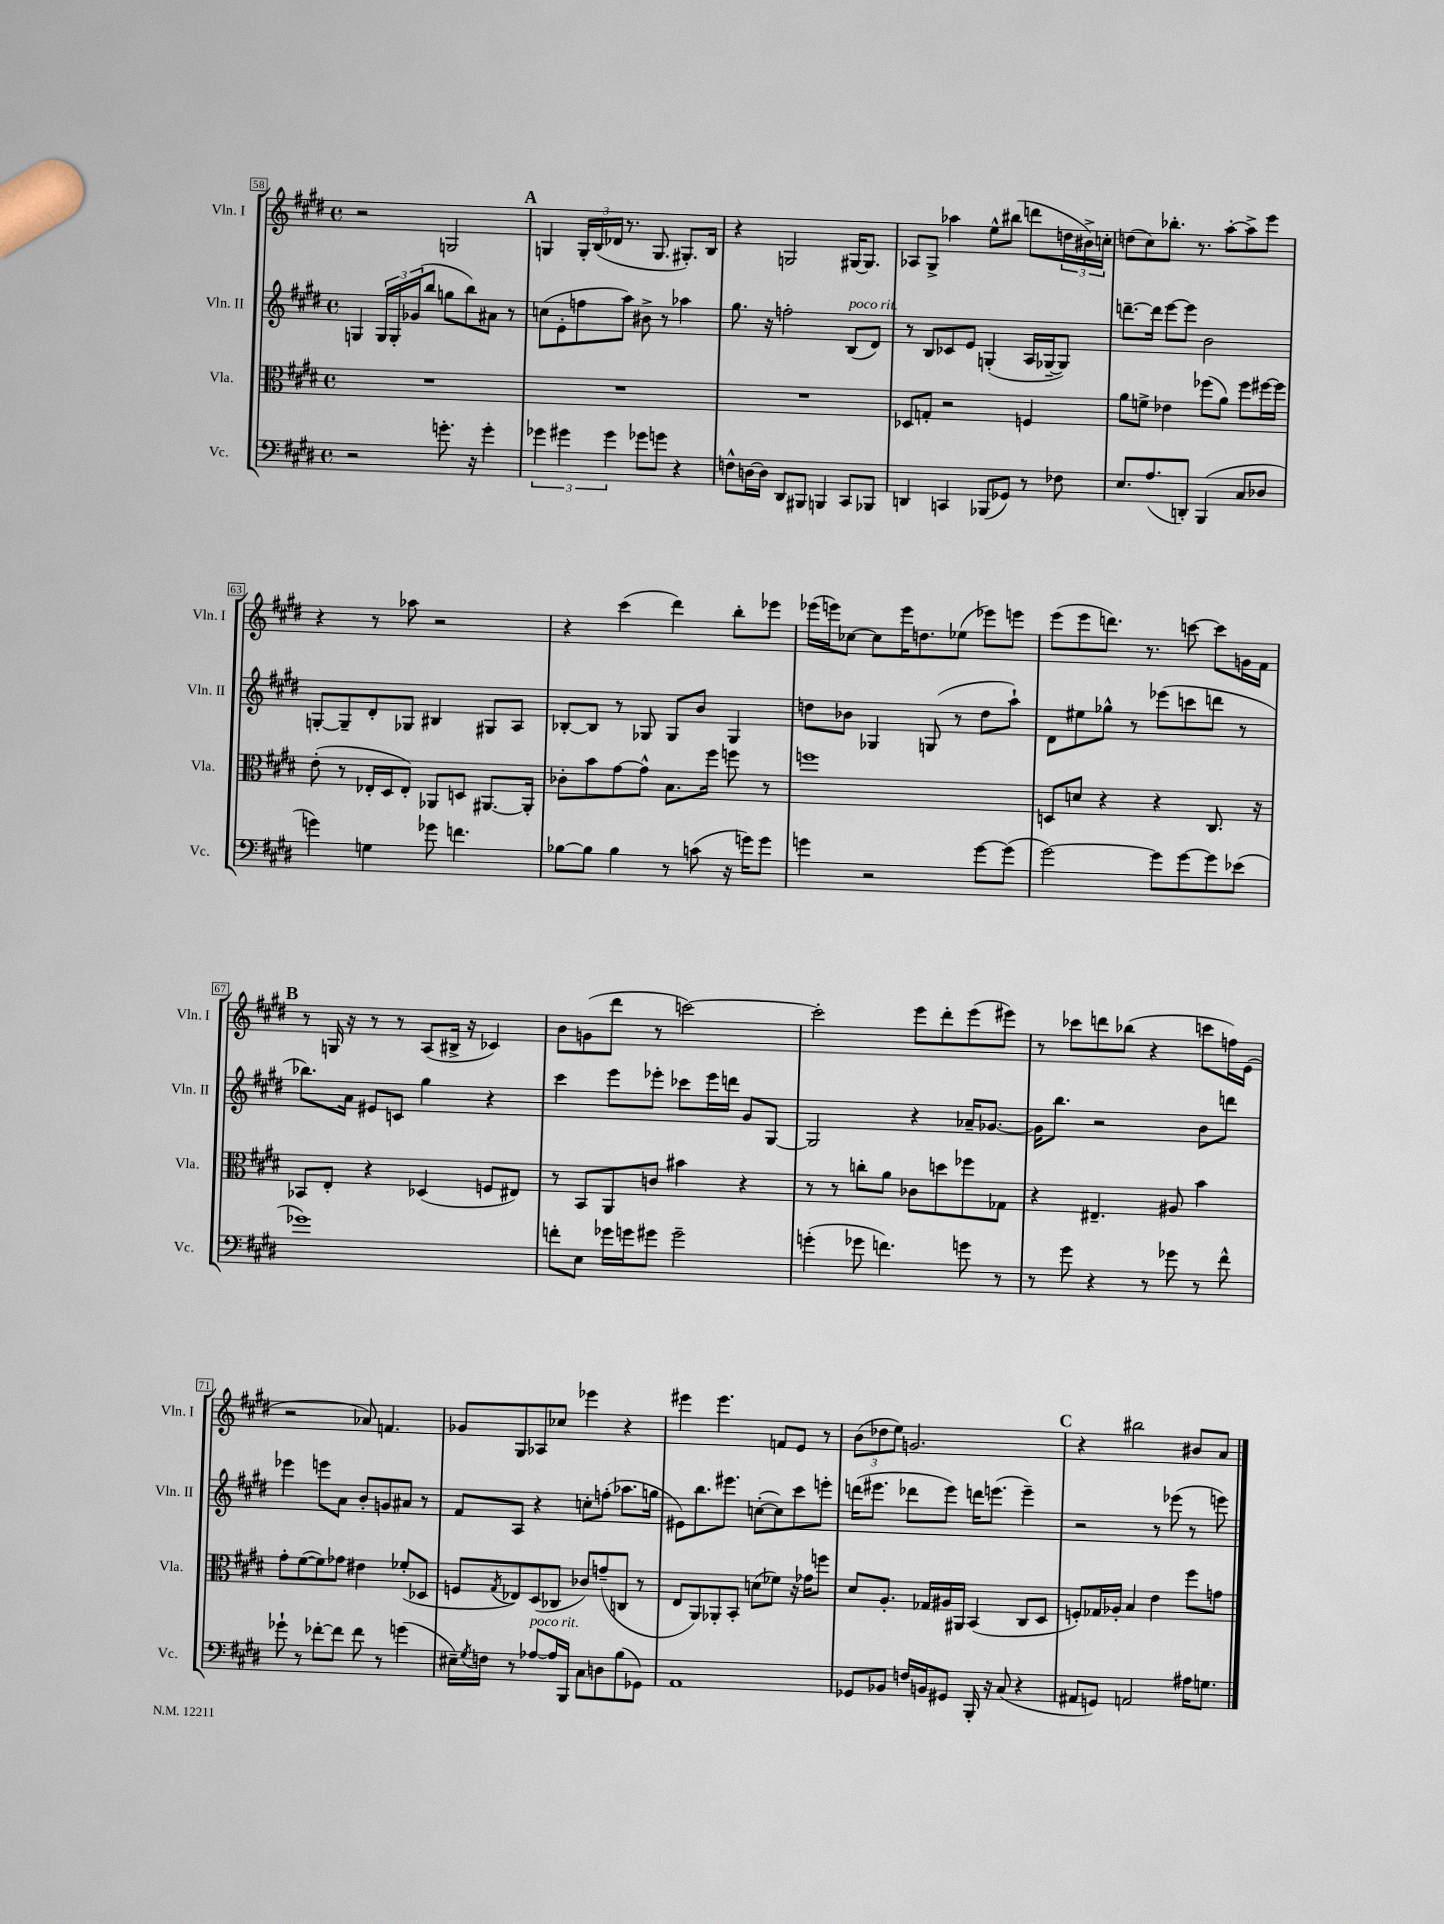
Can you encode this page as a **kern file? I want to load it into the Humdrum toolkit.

**kern	**kern	**kern	**kern
*part4	*part3	*part2	*part1
*staff4	*staff3	*staff2	*staff1
*I"Vc.	*I"Vla.	*I"Vln. II	*I"Vln. I
*I'Vc.	*I'Vla.	*I'Vln. II	*I'Vln. I
*clefF4	*clefC3	*clefG2	*clefG2
*k[f#c#g#d#]	*k[f#c#g#d#]	*k[f#c#g#d#]	*k[f#c#g#d#]
*M4/4	*M4/4	*M4/4	*M4/4
*met(c)	*met(c)	*met(c)	*met(c)
=58	=58	=58	=58
2r	1r	4Gn/	2r
.	.	24G/LL	.
.	.	24G'/	.
.	.	(24g-X/J	.
.	.	8bb/J	.
8.gn'\	.	8ggn\L	2Gn/
.	.	8bb\)	.
16r	.	.	.
4g'\	.	8a#X\J	.
.	.	8r	.
!!LO:REH:place=s1:t=A
=59	=59	=59	=59
6g-X\	1r	(8ccn\L	4Gn/
.	.	8e'\	.
6g#X\	.	.	.
.	.	8ffn\	24G'/LL
.	.	.	(24B/
6g#\	.	.	24d-X/JJ
.	.	8aa\J)	8.r
8g-X\L	.	8b#X^\	.
.	.	.	8.G/
8gn\J	.	8r	.
4r	.	4aa-X\	8.G#X'/L)
.	.	.	16B/Jk
=60	=60	=60	=60
8Fn^^\L	1r	8.gg#\	4r
[16Dn\L	.	.	.
16D\JJ]	.	16r	.
8DD#/L	.	2ffn'\	2Gn/
8BBB#X/J	.	.	.
4BBBn/	.	.	.
!	!	!LO:TX:a:i:t=poco rit.	!
8CC#/L	.	(8B/L	[16G#X/KL
.	.	.	8.G#/J]
8BBB-X/J	.	8d#/J)	.
=61	=61	=61	=61
4DDn/	8D-X/L	8r	8A-X/L
.	8Gn'/J	8B/L	8G#^/J
4CCn/	2r	8c-X/	4aa-X\
.	.	8e/J	.
(8BBB-X/L	.	(4Gn'/	8ee^^\L
8GG-X/J)	.	.	(8bb#X\J
8r	4Fn/	16A/LL	8dddn\L
.	.	[16G-X~/J	.
8F-X\	.	8G-/J])	24ddn\L
.	.	.	24b#X^\)
.	.	.	24ccn'\JJ
=62	=62	=62	=62
8.E/L	8a\L	[8.dddn~\L	(8ddn\L
.	8fn^\J	.	8cc#\)
(8.A/	.	16ddd\Jk]	.
.	4e-X\	[8eee\L	8.bb-X'\J
8DDn'/J)	.	8eee\J]	.
.	.	.	8.r
(4BBB/	(8ff-X\L	2b\	.
.	8a\J)	.	[8aa'\L
8C#/L	8ff-\L	.	8aa^\]
8D-X/J	[16ff#X\L	.	8eee\J
.	16ff#\JJ]	.	.
!!LO:LB:g=z
=63	=63	=63	=63
4gn\)	(8e'\	[8Gn'/L	4r
.	8r	8G~/]	.
4Gn\	16E-X'/LL	8d#'/	8r
.	16D#/J	.	.
.	8E-'/J)	8G-X/J	8aa-X\
8g-X\	8AA-X/L	4B#X/	2r
4.fn\	8Dn/J	.	.
.	[8.AA#X/L	8G#X/L	.
.	.	8A/J	.
.	16AA#'/Jk]	.	.
=64	=64	=64	=64
[8B-X\L	8c-X'\L	[8B-X'/L	4r
8B-\J]	8b\	8B-/J]	.
4B-\	[8g#\	8r	(4ccc#\
.	8g#^^\J]	8G-X/	.
8r	8.B\L	8G-/L	4ddd#\)
(8cn\	.	8b/J	.
.	16ff#\Jk	.	.
16r	8ffn\	4G-/	8bb'\L
16gn\KL)	.	.	.
8g\J	8r	.	8eee-X\J
=65	=65	=65	=65
4gn\	1ffn	8ddn\L	(16eee-X\LL
.	.	.	16eeen\J)
.	.	8b-X\J	[8cc-X\J
2r	.	4G-X/	8cc-\L]
.	.	.	16eee\K
.	.	.	8.ddn\
.	.	(8Gn/	.
.	.	8r	(8ee-X\J
[8g\L	.	8dd\L	8eee-X\L)
(8g\J]	.	8aa`\J)	8eeen\J
=66	=66	=66	=66
[2g#\)	8Dn/L	8d#\L	(8eee\L
.	8dn/J	8ee#X\	8eee\
.	4r	8gg-X^^\J	8.dddn\J)
.	.	8r	.
.	.	.	8.r
8g#\L]	4r	(8eee-X\L	.
[8g#\	.	8cccn\	[8cccn\
8g#\]	8.C#/	8dddn\J	8ccc\L]
(8e-X\J	.	8r	16gn\L
.	16r	.	16f#\JJ
!!LO:LB:g=z
!!LO:REH:place=s1:t=B
=67	=67	=67	=67
1g-X)	8BB-X/L	8.bb-X\L)	8r
.	8E'/J	.	16Gn/
.	.	16a\Jk	16r
.	4r	8e#X/L	8r
.	.	8cn/J	8r
.	(4D-X/	4gg#\	(8A/L
.	.	.	16B#X^/Jk
.	.	.	16r
.	8Fn/L	4r	4c-X/)
.	8E#X/J)	.	.
=68	=68	=68	=68
8fn'\L	8r	4ccc#\	8b\L
8E\J	8BB/L	.	(8gn\
16g-X\LL	8AA/	8eee\L	8ddd#\J
16gn\J	.	.	.
8g#X\J	8cn/J	8eee-X'\J	8r
2g#~\	4b#X\	8ccc-X\L	[2cccn\)
.	.	16eee-\L	.
.	.	16dddn\JJ	.
.	4r	8g#/L	.
.	.	[8G#/J	.
=69	=69	=69	=69
(4gn'\	8r	2G#/]	2ccc'\]
.	8r	.	.
8g-X\	8ccn'\L	.	.
4.fn\)	8a\J	.	.
.	8c-X\L	4r	8eee\L
.	8ddn\	.	8ddd#'\
8gn\	8ff-X\	16a-X~/KL	(8eee\
.	.	[8.g-X/J	.
8r	8G-X\J	.	8eee#X\J)
=70	=70	=70	=70
8r	4r	16g-\KL]	8r
.	.	8.bb\J	.
8g#\	.	.	8ccc-X\L
4r	4.E#X~/	2r	8dddn\
.	.	.	(8bb-X\J
8r	.	.	4r
8g-X\	8A#X/	.	.
8r	4b\	8b\L	8cccn\L
8f#^^\	.	8dddn\J	16ffn\L)
.	.	.	(16e\JJ
!!LO:LB:g=z
=71	=71	=71	=71
8g-X`\	8g#'\L	4eee-X\	2r
8r	([8f#\	.	.
[8f-X'\L	8f#\])	8eeen\L	.
8f-\J]	8g-X\J	8a\J	.
8f-\	4e#X\	8b'/L	8a-X/)
8r	.	8gn/	4.fn/
(4gn\	(8f-X'/L	8a#X/J	.
.	8D-X/J	8r	.
=72	=72	=72	=72
16E#X~\LL)	8Fn/L	8f#/L	8g-X/L
8qG#/	.	.	.
16Fn\JJ	.	.	.
.	8qG#/	.	.
8r	8E-X/)	8A/J	8G#/
!LO:TX:a:i:t=poco rit.	!	!	!
[8A-X/L	(8D#/	4r	8A-X/
16A-/L]	8C-X/J	.	8cc-X/J
16BBB/JJ	.	.	.
8C#\L	8c-X/L)	8ccn'\L	4eee-X\
8Dn\	(8gn~/	(8ffn'\J	.
(8B\	8Cn/J	8.aa-X\L	4r
8GG-X\J)	8r	.	.
.	.	16ggn\Jk	.
=73	=73	=73	=73
1AA	8E/L	8e#X\L)	4eee#X\
.	8AA/)	8.bb\	.
.	8AA-X'/	.	4.eee#\
.	.	8.eee#X\J	.
.	8BB'/J	.	.
.	(8dn\L	([8ccn'\L	.
.	8f-X\J)	8cc\])	8fn/L
.	16r	8ccc#\	8e/J
.	16g-X\KL	.	.
.	8ffn\J	8eeen'\J	8r
=74	=74	=74	=74
8GG-X/L	8d#/L	(16dddn\KL	(12b\L
.	.	8.eee#X\J	.
.	.	.	12dd-X\
8BB-X/J	8.A'/J	.	.
.	.	.	12ee\J)
16Fn/LL	.	8ddd-X\L	2.gn/
16BBn/J	16G-X/LL	.	.
8GG#X/J	16A#X/	8eee#\J)	.
.	16AA#X/JJ	.	.
16BBB'/	(4BB/	16dddn\KL	.
16r	.	(8.eeen\J	.
(8C#/	.	.	.
4r	8C#/L	4eee~\)	.
.	8D#/J	.	.
!!LO:REH:place=s1:t=C
=75	=75	=75	=75
8AA#X/L	8Fn'/L)	2r	4r
8GGn/J)	16G-X/L	.	.
.	16A-X'/JJ	.	.
2AAn/	4B/	.	2bb#X\
.	4e\	8r	.
.	.	(8eee-X\	.
16A#X\KL	8ff#\L	8r	8b#X/L
8.Gn\J	.	.	.
.	8gn\J	8eeen\)	8a/J
==	==	==	==
*-	*-	*-	*-
